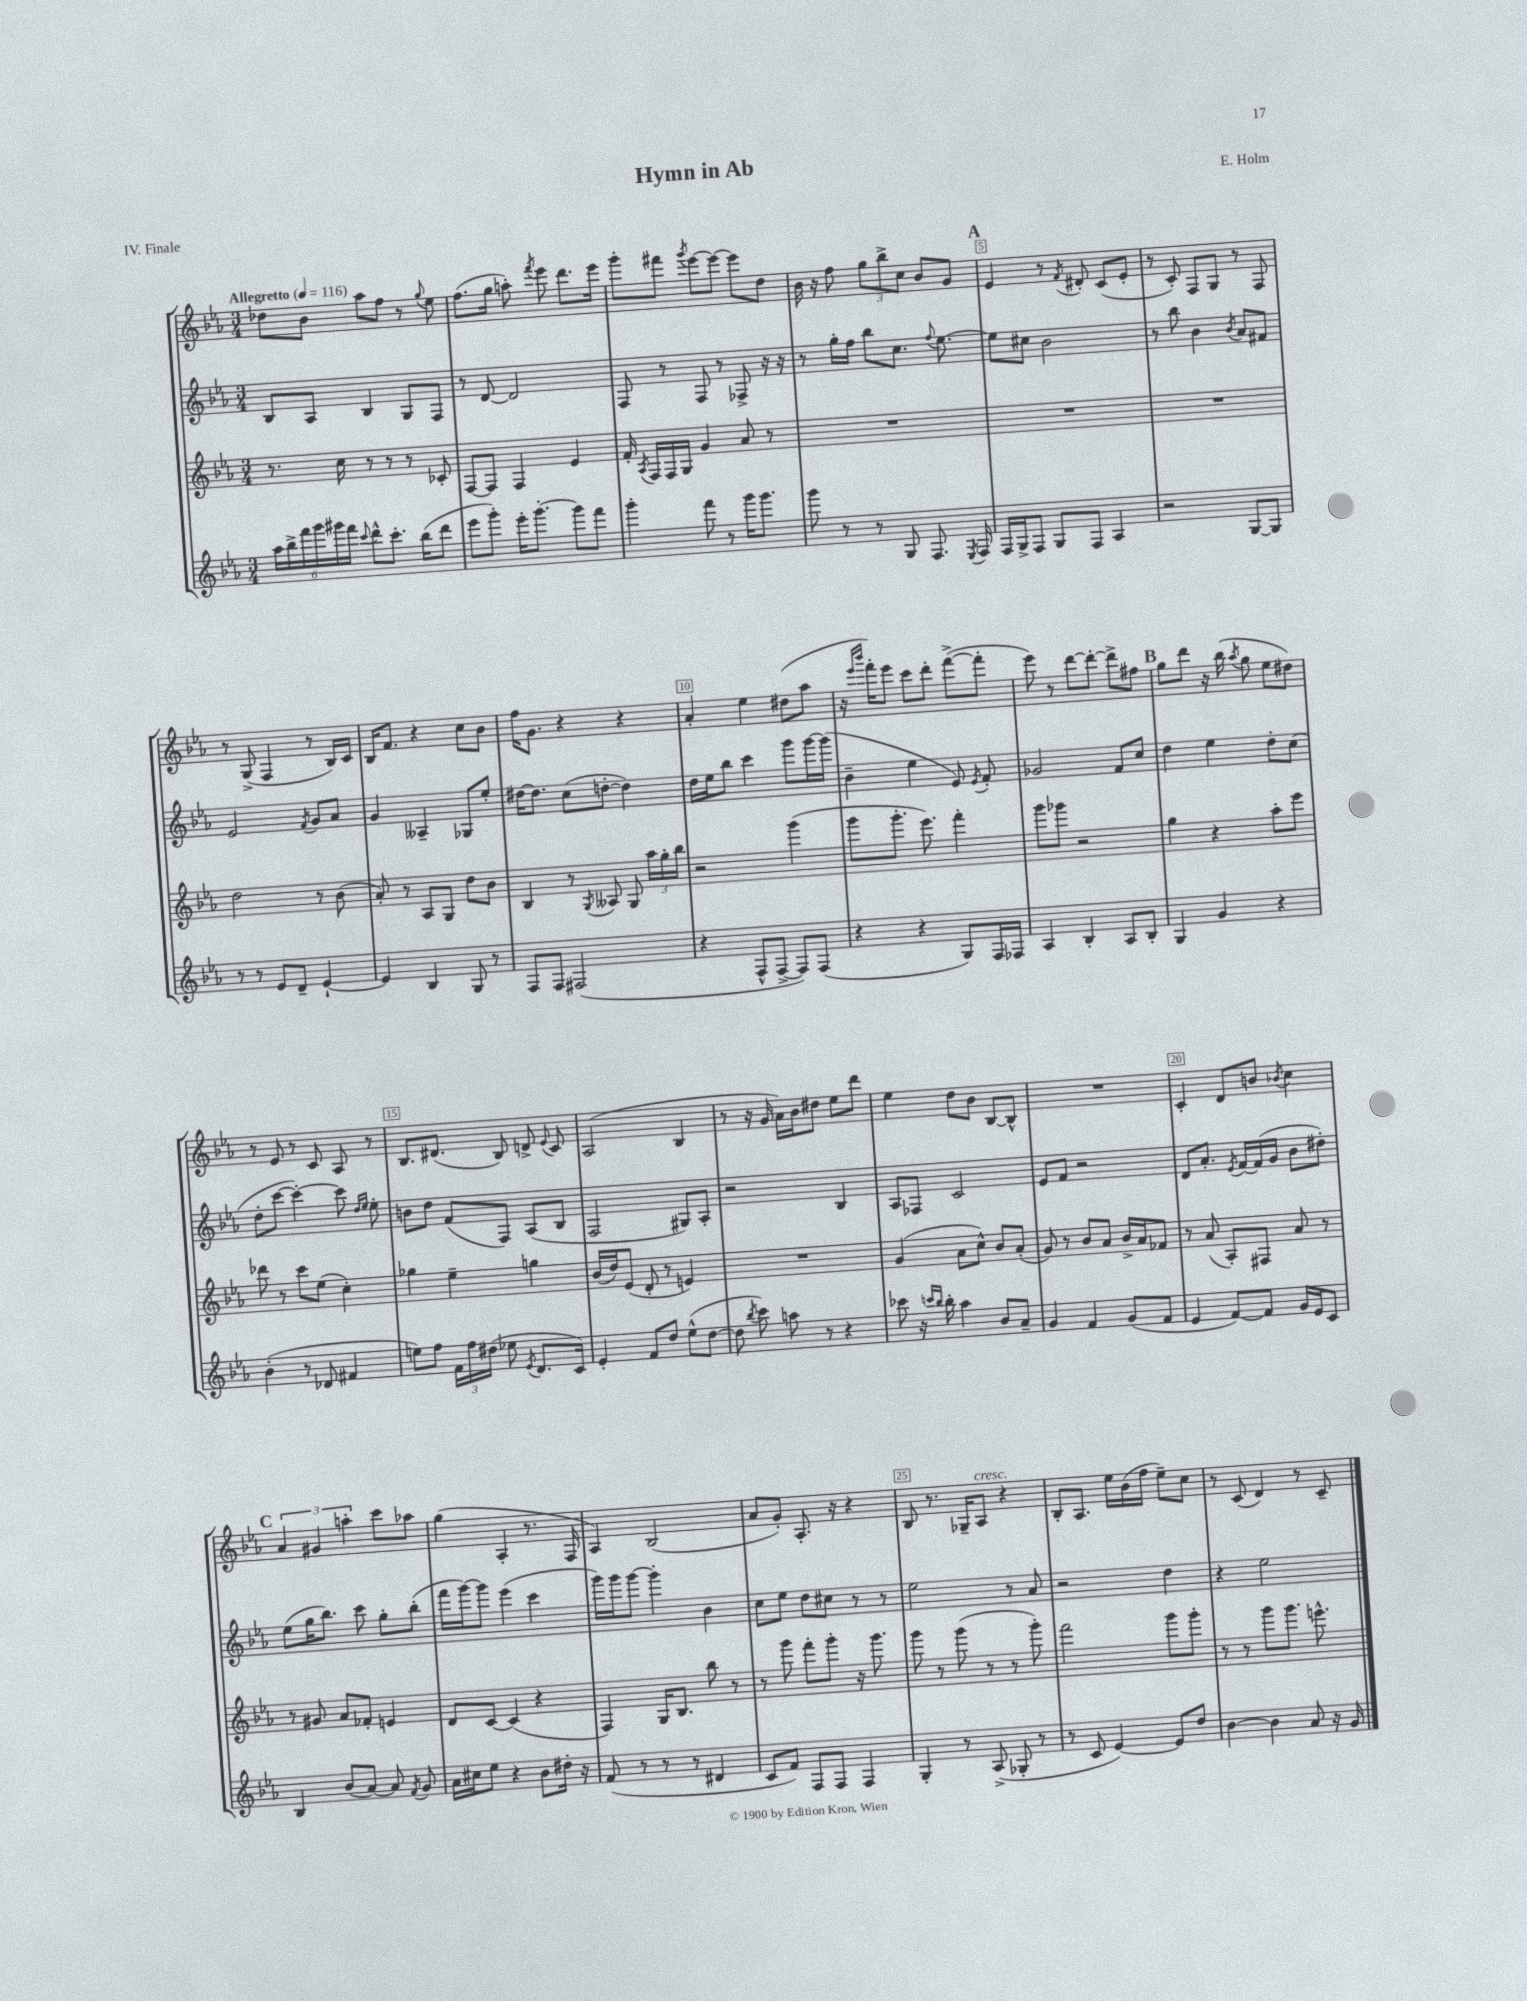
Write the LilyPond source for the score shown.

\header { title = "Hymn in Ab" composer = "E. Holm" piece = "IV. Finale" }
<<
\new StaffGroup <<
\new Staff = "s0" {
    \clef treble \key ees \major \numericTimeSignature \time 3/4 \tempo "Allegretto" 4 = 116
    \autoBeamOff des''8[ bes'8] aes''8[ f''8] r8 \appoggiatura { g''8 } ees''8 |
    f''8.[( g''16] a''8-.) \acciaccatura { f'''8 } ees'''8 d'''8.[ ees'''16] |
    g'''8[-. fis'''8] \acciaccatura { g'''8 } ees'''8[~ ees'''8]~ ees'''8[ d''8] |
    bes'16 r16 f''8 \tuplet 3/2 { g''8[ bes''8-> c''8] } bes'8[ g'8] |
    \mark \markup { \bold "A" } ees'4 r8 \acciaccatura { f'8 } dis'8-. c'8[( ees'8]-. |
    r8 c'8-.) f8[ g8] r8 f8 |
    r8 g8->( f4 r8 bes16[) c'16] |
    bes16[ f'8.] r4 c''8[ bes'8] |
    f''16[ g'8.] r4 r4 |
    aes'4-. ees''4 dis''8[( aes''8] |
    r16 \grace { ees'''16[ bes'''16] } f'''16[-.) ees'''8] c'''8[ d'''8]-. f'''8[~->( f'''8]-. |
    ees'''8) r8 d'''8[~ d'''8]~-. d'''8[-> fis''8] |
    \mark \markup { \bold "B" } g''8[ d'''8] r16 bes''16( \acciaccatura { aes''8 } g''8 ees''8[ dis''8]) |
    r8 ees'8 r8 c'8 aes8 r8 |
    bes8.[ dis'8.]( bes8) d'8-> \appoggiatura { ees'8 } c'8 |
    aes2( bes4 |
    r8 r16 g'16 aes'16[) bes'16 dis''8] ees''8[ d'''8] |
    ees''4 d''8[ bes'8] bes8[~ bes8]-^ |
    R2. |
    c'4-. d'8[ b'8] \acciaccatura { bes'8 } c''4 |
    \mark \markup { \bold "C" } \tuplet 3/2 { aes'4 gis'4 a''4-. } c'''8[ aes''8] |
    g''4( aes4-. r8. f16 |
    aes4) bes2( |
    aes'8[ g'8]-.) aes8.-. r16 r4 |
    bes8 r8. ges16[-- aes8]^\markup { \italic "cresc." } r4 |
    bes8[-. aes8.] ees''16[ bes'16( f''16] ees''8[--) c''8] |
    r8 c'8( d'4) r8 c'8-- \bar "|." |
}
\new Staff = "s1" {
    \clef treble \key ees \major \numericTimeSignature \time 3/4
    \autoBeamOff bes8[ aes8] bes4 g8[ f8] |
    r8 d'8~ d'2 |
    f8 r8 f8 r8 fes8-> r16 r16 |
    r8 g''16[-. f''16] bes''8[ c''8.] \appoggiatura { f''8 } ees''8.~ |
    \mark \markup { \bold "A" } ees''8[ cis''8] bes'2 |
    r8 bes''8 bes'4 \acciaccatura { bes'8 } aes'8[ fis'8] |
    ees'2 \acciaccatura { f'8 } g'8[ aes'8] |
    g'4 aeses4-- ges8[ ees''8]-. |
    dis''16[~ dis''8.] c''8[( d''8]~-. d''4) |
    d''16[ ees''16 bes''8] c'''4 g'''8[ g'''16~ g'''16]( |
    bes'4-- ees''4 ees'8) \acciaccatura { ees'8 } f'8-. |
    ges'2 f'8[ c''8] |
    \mark \markup { \bold "B" } d''4 ees''4 d''8[-. c''8]( |
    d''8[-. c'''8]~ c'''4~-.) c'''8 \grace { d''16[ ees''16] } ees''8-. |
    b'8[ d''8] f'8[( f8]) aes8[( bes8] |
    f2 gis8[) aes8]-. |
    r2 bes4 |
    aes8[ fes8] c'2 |
    ees'8[ f'8] r2 |
    d'8[ aes'8.]-. \acciaccatura { ees'8 } f'16[~ f'16( g'16] bes'8[ dis''8]-.) |
    \mark \markup { \bold "C" } ees''8[( g''16 bes''8.]) c'''8 g''8[-. bes''8]-.( |
    f'''16[ g'''16~) g'''8] ees'''4( c'''4 |
    g'''16[) g'''16 g'''8]~ g'''4-. bes'4 |
    c''8[ ees''8] d''8[ cis''8] r8 r8 |
    ees''2 r8 aes'8 |
    r2 d''4 |
    r4 ees''2 \bar "|." |
}
\new Staff = "s2" {
    \clef treble \key ees \major \numericTimeSignature \time 3/4
    \autoBeamOff r8. c''16 r8 r8 r8 ces'8-. |
    f8[~ f8] f4 ees'4 |
    f'16-. \acciaccatura { aes8 } f16[ f16 g16] g'4 aes'8 r8 |
    R2. |
    \mark \markup { \bold "A" } R2. |
    R2. |
    d''2 r8 bes'8( |
    aes'8-.) r8 aes8[ g8] d''8[ bes'8] |
    bes4 r8 \acciaccatura { g8 } aeses8 g8 \tuplet 3/2 { aes''16[ g''16-. bes''16] } |
    r2 g'''4( |
    g'''8[ g'''8.]-. ees'''8.) f'''4-. |
    g'''8[ ges'''8] r2 |
    \mark \markup { \bold "B" } g''4 r4 aes''8[-. ees'''8] |
    des'''8 r8 c'''8[ ees''8]( c''4-.) |
    ges''4 ees''4-- g''4 |
    bes'16[( d''16) ees'8]( d'8-. r8 e'4) |
    R2. |
    g'4( aes'8[ c''8]-^) bes'8[ aes'8]-.( |
    g'8) r8 bes'8[ aes'8] bes'16[-> aes'16 fes'8] |
    r8 aes'8( aes8[-.) fis8] aes'8 r8 |
    \mark \markup { \bold "C" } r8 gis'8 aes'8[ fes'8]-. e'4 |
    d'8[ c'8]~ c'4( r4 |
    f4) g16[ bes8.] bes''8 r8 |
    r8 g'''8 f'''8[-. g'''8]-. r16 g'''8. |
    g'''8 r8 g'''8( r8 r8 g'''8-.) |
    f'''2 g'''8[ g'''8]-. |
    r8 r8 g'''8[ g'''8.] e'''8.-^ \bar "|." |
}
\new Staff = "s3" {
    \clef treble \key ees \major \numericTimeSignature \time 3/4
    \autoBeamOff \tuplet 6/4 { aes''16[ bes''16-> f'''16 g'''16 gis'''16 f'''16] } \appoggiatura { c'''8 } d'''8[-^ c'''8.]-. bes''16[( d'''8] |
    ees'''8[ g'''8]-.) ees'''16[-. g'''8.]~-. g'''8[ f'''8] |
    g'''4-. f'''8 r8 g'''16[ g'''8.] |
    g'''8 r8 r8 g8 f8. \acciaccatura { ees8 } f16 |
    \mark \markup { \bold "A" } f16[ g16-> f8] g8[ f8] aes4 |
    r2 g8[~ g8] |
    r8 r8 ees'8[ d'8]-- ees'4~-! |
    ees'4 bes4 g8 r8 |
    f8[ f8] fis2( |
    r4 f8[-^ f8]~-> f8[) f8]( |
    r4 r4 g8[) f16 fes16] |
    aes4 bes4-. aes8[ bes8]-. |
    \mark \markup { \bold "B" } g4 g'4 r4 |
    bes'4-.( r8 des'8 fis'4 |
    e''8[) f''8] \tuplet 3/2 { f'16[ f''16 dis''16]( } ees''8 \acciaccatura { ees'8 } d'8.[ c'16]) |
    ees'4-. f'8[ d''8] ees''8[-^( d''8]~ |
    d''8 \acciaccatura { bes''8 } c'''8) a''8 r8 r4 |
    ces'''8 r16 \grace { c'''16[ bes''16] } bes''16-. aes''4 bes'8[ aes'8]-- |
    g'4 f'4 g'8[( f'8] |
    ees'4 f'8[~) f'8] g'16[ ees'16 c'8] |
    \mark \markup { \bold "C" } bes4 bes'8[( aes'8]~) aes'8 \acciaccatura { f'8 } g'8 |
    aes'16[ cis''16 ees''8] r4 bes'8[ dis''16]-. r16 |
    f'8( r8 r8 r8 dis'4 |
    c'8[ f'8]) f8[ f8] f4 |
    g4-. r8 aes8->( ges8-. r8 |
    r8 c'8 ees'4~) ees'8[ d''8] |
    bes'4~ bes'4 aes'8 r16 g'16 \bar "|." |
}
>>
>>
\layout { \context { \Score \override BarNumber.break-visibility = ##(#f #t #t) barNumberVisibility = #(every-nth-bar-number-visible 5) \override BarNumber.stencil = #(make-stencil-boxer 0.1 0.3 ly:text-interface::print) } }
